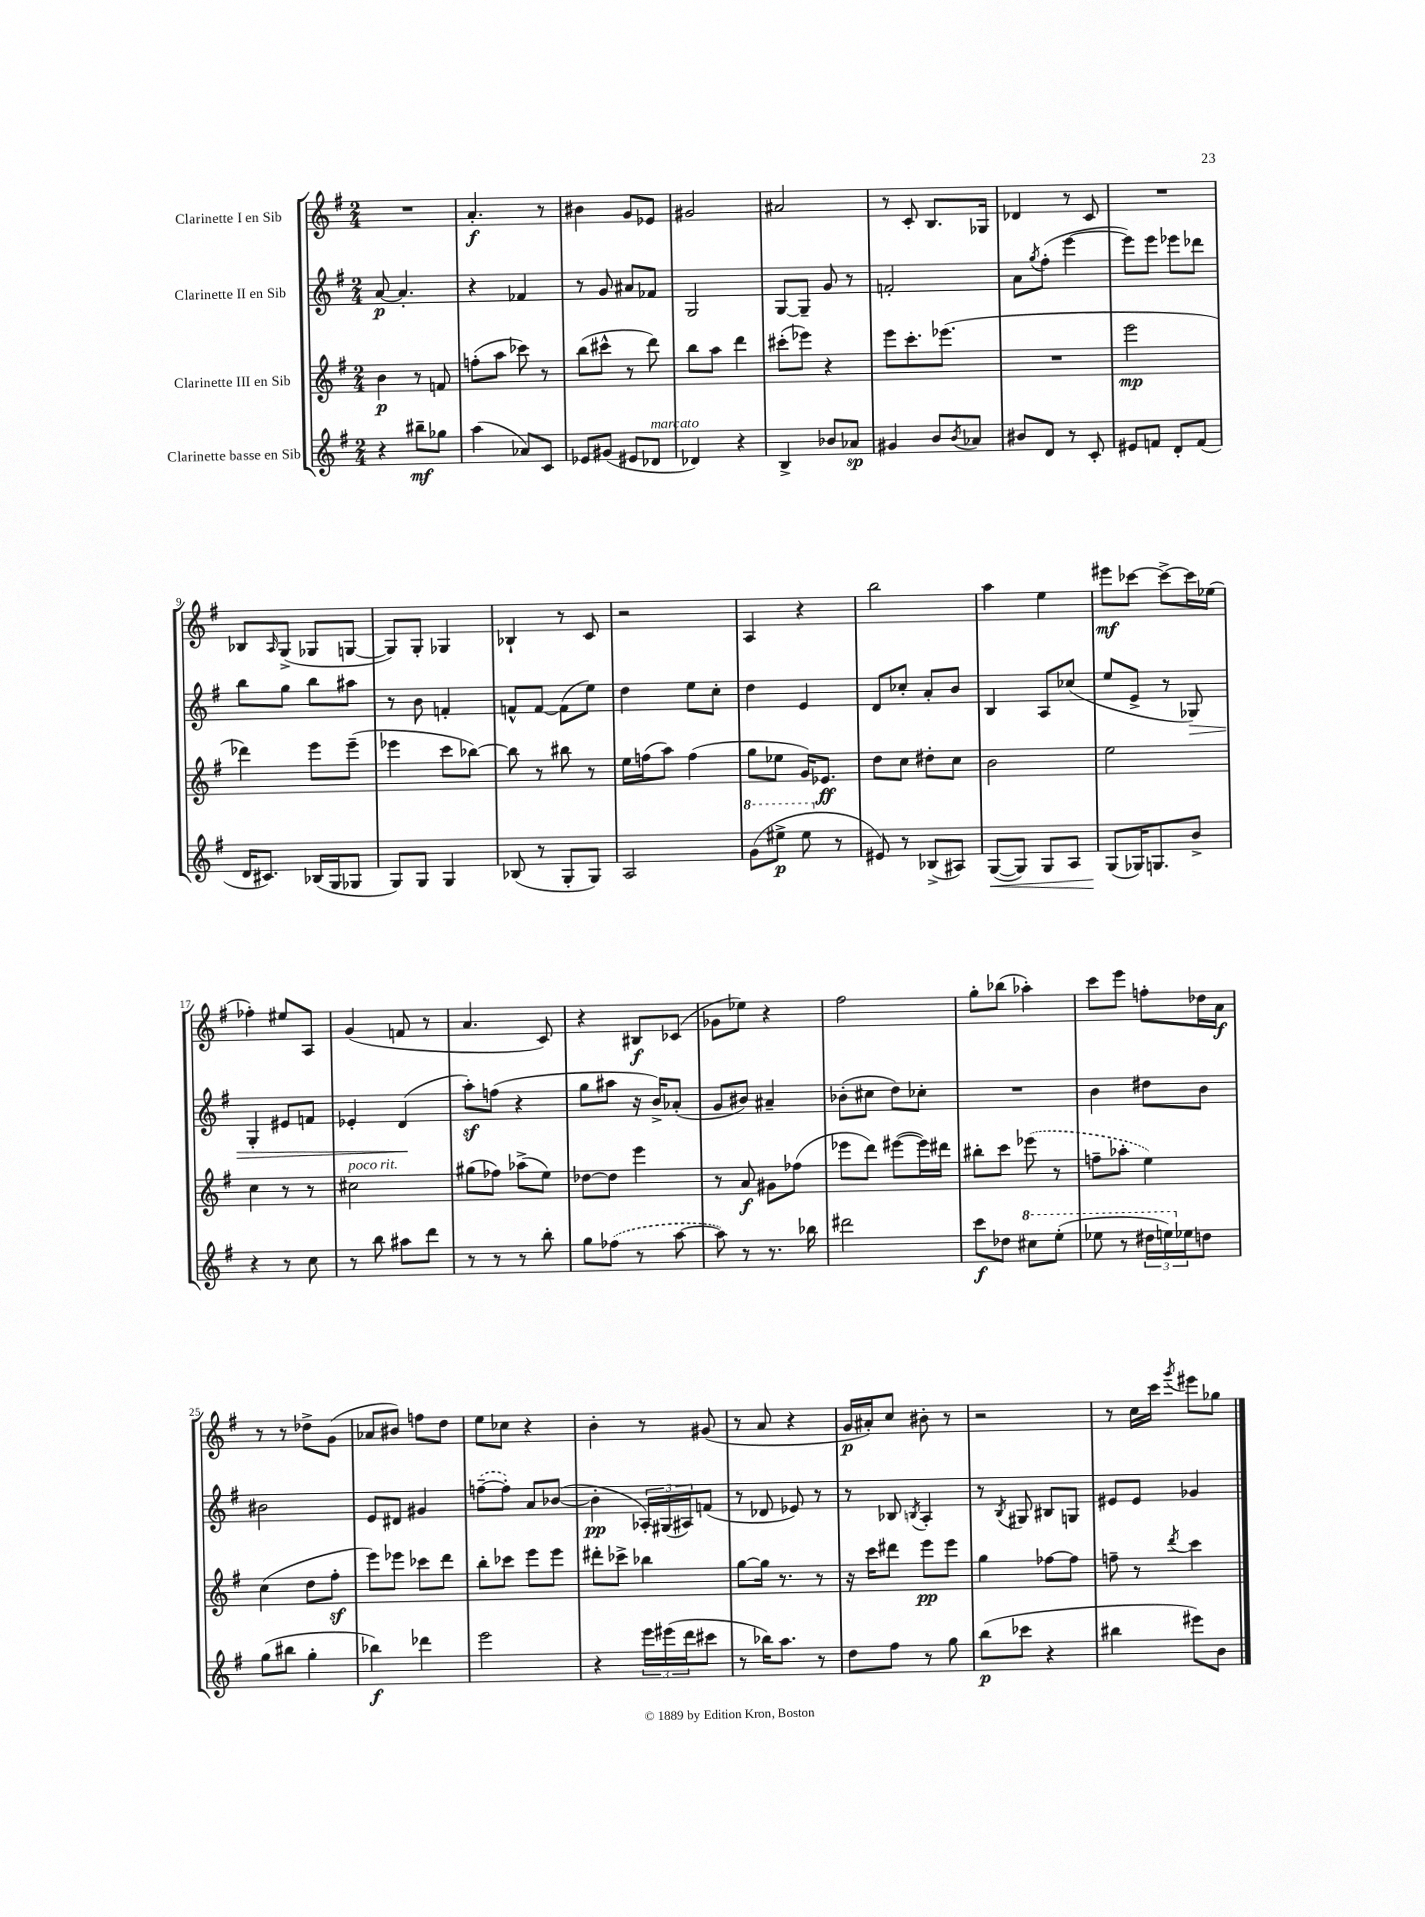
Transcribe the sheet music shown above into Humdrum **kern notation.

**kern	**kern	**kern	**kern
*staff4	*staff3	*staff2	*staff1
*clefG2	*clefG2	*clefG2	*clefG2
*k[f#]	*k[f#]	*k[f#]	*k[f#]
*M2/4	*M2/4	*M2/4	*M2/4
4r	4b	[8a	2r
.	.	4.a']	.
8bb#~	8r	.	.
8gg-	8f	.	.
=	=	=	=
(4aa	(8ff'	4r	4.a'
.	8aa	.	.
8a-)	8ccc-)	4f-	.
8c	8r	.	8r
=	=	=	=
8e-	(8bb	8r	4b#
(8g#	8ccc#^^	8g	.
8e#	8r	8a#	8g
8d-	8ddd)	8f-	8e-
=	=	=	=
4d-)	8bb	2G	2g#
.	8aa	.	.
4r	4ddd	.	.
=	=	=	=
4B^	(8ccc#'	[8G	2a#
.	8eee-)	8G~]	.
8b-	4r	8g	.
8a-	.	8r	.
=	=	=	=
4g#	8eee	2f'	8r
.	8.ccc'	.	8c'
8b	.	.	8.B
.	(8.eee-	.	.
8qb	.	.	.
8a-	.	.	.
.	.	.	16G-
=	=	=	=
8b#	2r	8a	4d-
.	.	8qgg	.
8d	.	(8ff#'	.
8r	.	[4eee	8r
8c'	.	.	8c
=	=	=	=
8e#	2eee	8eee])	2r
8f	.	8eee	.
8d'	.	8eee-	.
(8f	.	8ddd-	.
=	=	=	=
16d	4ddd-)	8bb	8B-
8.c#)	.	.	.
.	.	.	16qqA
.	.	8gg	(8G^
(16B-	8eee	8bb	8G-
16G	.	.	.
8G-	(8eee~	8aa#	[8G
=	=	=	=
8G)	4eee-	8r	8G])
8G	.	8b	8G'
4G	8ccc	4f'	4G-
.	[8bb-)	.	.
=	=	=	=
(8B-	8bb-]	8f^^	4B-`
8r	8r	[8f	.
8G'	8bb#	(8f]	8r
8G)	8r	8ee)	8c
=	=	=	=
2A	16ee	4dd	2r
.	(16ff	.	.
.	8aa)	.	.
.	(4ff	8ee	.
.	.	8cc'	.
=	=	=	=
(8gg	8gg	4dd	4A
8eee#^	8ee-	.	.
8eee#	16g)	4e	4r
.	8.e-	.	.
8r	.	.	.
=	=	=	=
8e#)	8dd	8d	2bb
8r	8cc	8cc-'	.
(8B-^	8dd#'	8a'	.
8A#)	8cc	8b	.
=	=	=	=
([8G	2b	4B	4aa
8G])	.	.	.
8G	.	8A	4ee
8A	.	(8cc-	.
=	=	=	=
(8G	2ee	8ee	8eee#
16G-)	.	8e^	[8ccc-
8.G	.	.	.
.	.	8r	8ccc-^_
8b^	.	8G-)	16ccc-]
.	.	.	(16ee-
=	=	=	=
4r	4cc	4G'	4ff-')
8r	8r	8e#	8ee#
8cc	8r	8f	8A
=	=	=	=
8r	2cc#	4e-'	(4g
8bb	.	.	.
8aa#	.	(4d	8f
8ddd	.	.	8r
=	=	=	=
8r	(8gg#	8aa')	4.a
8r	8ff-)	(8ff	.
8r	(8aa-^	4r	.
8bb'	8ee)	.	8c)
=	=	=	=
8gg	[8dd-	8gg	4r
(8ff-	8dd-]	8aa#	.
8r	4eee	16r	8B#
.	.	16b^)	.
[8aa	.	(8a-'	(8c-
=	=	=	=
8aa])	8r	8g	8g-
8r	8a	8b#)	8ee-)
8.r	8g#	4a#~	4r
.	(8ff-	.	.
16bb-	.	.	.
=	=	=	=
2ddd#	8eee-	(8b-'	2ff#
.	8ddd)	8cc#	.
.	([8eee#	8dd)	.
.	16eee#])	8cc-'	.
.	16ddd#	.	.
=	=	=	=
8ccc	8bb#'	2r	8gg'
8dd-	8ccc	.	(8bb-
8ccc#	(8eee-	.	4aa-')
(8eee'	8r	.	.
=	=	=	=
8eee-	8ff~	4b	8ccc
8r	8aa-'	.	8eee
24ddd#	4ee)	8dd#	8ff'
24eee)	.	.	.
24ee-	.	.	.
8dd	.	8b	16dd-
.	.	.	16a
=	=	=	=
(8gg	(4cc	2b#	8r
8bb#	.	.	8r
4gg'	8dd	.	8dd-^
.	8ff#'	.	(8g
=	=	=	=
4bb-)	8eee)	8e	8a-
.	8eee-	8d#	8b#)
4ddd-	8ccc-	4g#	8ff
.	8ddd	.	8dd
=	=	=	=
2eee	8bb'	([8ff~	8ee
.	8ccc-	8ff'])	8cc-
.	8eee	8a	4r
.	8eee	([8b-	.
=	=	=	=
4r	8ddd#'	4b-']	4b'
.	8ccc-^	.	.
24eee	4bb-	24A-')	8r
(24eee#	.	(24G#	.
24ddd	.	24A#)	.
8ccc#	.	(8f	(8g#
=	=	=	=
8r	[8gg	8r	8r
16bb-)	16gg]	8d-	8a
8.aa	8.r	.	.
.	.	8e-)	4r
8r	8r	8r	.
=	=	=	=
8dd	16r	8r	16g
.	16ccc	.	16a#')
8ff#	8ddd#	8B-	8cc
.	.	8qB	.
8r	8eee	4A'	8b#'
8gg	8eee	.	8r
=	=	=	=
(8bb	4gg	8r	2r
.	.	8qB	.
8ccc-	.	8G#	.
4r	[8ff-	8B#	.
.	8ff-]	8G	.
=	=	=	=
4bb#	8ff~	8e#	8r
.	8r	8e#	16cc
.	.	.	16ccc
.	8qddd	.	8qggg
8eee#)	4ccc	4g-	8eee#
8b	.	.	8gg-
==	==	==	==
*-	*-	*-	*-
